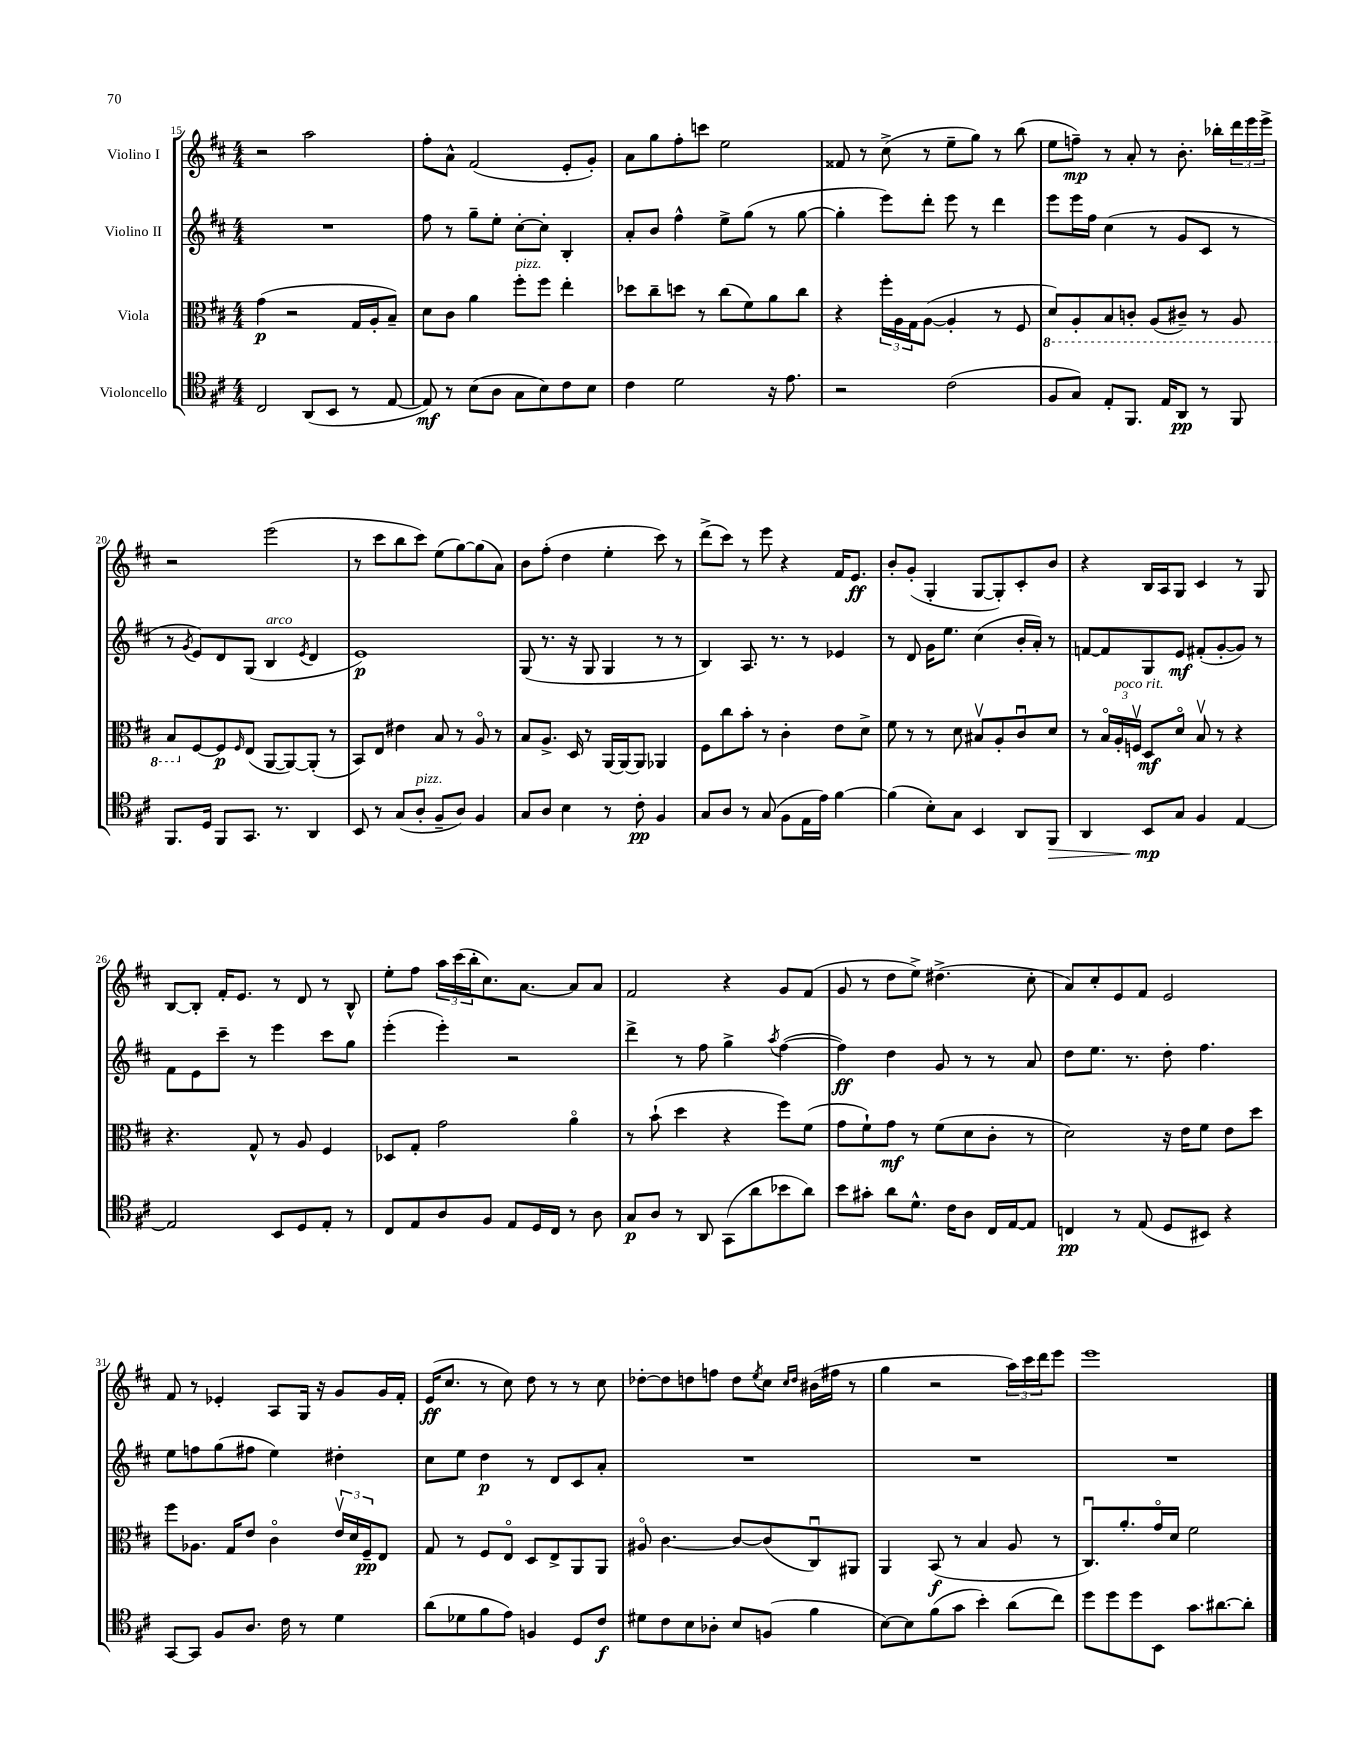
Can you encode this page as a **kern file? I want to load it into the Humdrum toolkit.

**kern	**kern	**kern	**kern
*staff4	*staff3	*staff2	*staff1
*clefC4	*clefC3	*clefG2	*clefG2
*k[f#c#]	*k[f#c#]	*k[f#c#]	*k[f#c#]
*M4/4	*M4/4	*M4/4	*M4/4
2C#	(4g	1r	2r
.	2r	.	.
(8AA	.	.	2aa
8BB	.	.	.
8r	16G	.	.
.	16A'	.	.
[8E	8B~)	.	.
=	=	=	=
8E])	8d	8ff#	8ff#'
8r	8c#	8r	8a^^
(8B	4a	8gg~	(2f#
8A	.	8ee'	.
8G	8ff#'	[8cc#'	.
8B)	8ff#	8cc#']	.
8c#	4ee'	4B'	8e'
8B	.	.	8g')
=	=	=	=
4c#	8dd-	8a'	8a
.	8cc#~	8b	8gg
2d	8dd	4ff#^^	8ff#'
.	8r	.	8ccc
.	(8cc#	8ee^	2ee
.	8f#)	(8gg	.
16r	8a	8r	.
8.e	.	.	.
.	8cc#	[8gg	.
=	=	=	=
2r	4r	4gg']	8f##
.	.	.	8r
.	24ff#'	8eee)	(8cc#^
.	24A	.	.
.	24G	.	.
.	([8A	8ddd'	8r
(2c#	4A']	8eee	8ee~
.	.	8r	8gg)
.	8r	4ddd	8r
.	8F#	.	(8bb
=	=	=	=
8F#	8D)	8eee	8ee
8G)	8AA'	16eee	8ff~)
.	.	16ff#	.
8E'	8BB	(4cc#	8r
8.FF#	8C'	.	8a'
.	(8AA	8r	8r
16E	.	.	.
8AA	8C#~)	8g	8.b'
8r	8r	8c#	.
.	.	.	16bb-'
8FF#	8AA	8r	24ddd
.	.	.	24eee
.	.	.	24eee^
=	=	=	=
8.FF#	8BB	8r	2r
.	.	8qg	.
.	[8F#	8e)	.
16D	.	.	.
8FF#	8F#]	8d	.
.	16qqF#	.	.
8.GG	(8E	(8G	.
.	[8AA	4B	(2eee
8.r	.	.	.
.	8AA_)	.	.
.	.	8qe	.
4AA	(8AA']	4d	.
.	8r	.	.
=	=	=	=
8BB	8BB)	1e)	8r
8r	8E	.	8ccc#
(8G	4e#	.	8bb
8A'	.	.	8ccc#)
8F#~	8B	.	(8ee
8A)	8r	.	[8gg)
4F#	8Ao	.	(8gg]
.	8r	.	8a)
=	=	=	=
8G	8B	(8G	8b
8A	8.A^	8.r	(8ff#'
4B	.	.	4dd
.	16D	16r	.
.	8r	8G	.
8r	[16AA	4G	4ee'
.	16AA_	.	.
8c#'	8AA]	.	.
4F#	4AA-	8r	8ccc#)
.	.	8r	8r
=	=	=	=
8G	8F#	4B)	(8ddd^
8A	8cc#	.	8ccc#)
8r	8b'	8.A	8r
(8G	8r	.	8eee
.	.	8.r	.
8F#	4c#'	.	4r
16E	.	8r	.
16e)	.	.	.
[4f#	8e	4e-	16f#
.	.	.	8.e
.	8d^	.	.
=	=	=	=
(4f#]	8f#	8r	8b'
.	8r	8d	(8g'
8B')	8r	16g	4G'
.	.	8.ee	.
8G	8d	.	.
4BB	8B#v	(4cc#	[8G
.	8A'	.	8G'])
8AA	8c#u	16b'	8c#'
.	.	16a')	.
8FF#	8d	8r	8b
=	=	=	=
4AA	8r	[8f	4r
.	24Bo	8f]	.
.	24A'	.	.
.	24Fv	.	.
8BB	8D	8G	16B
.	.	.	16A
8G	8do	8e	8G
4F#	8Bv	(8f#'	4c#
.	8r	[8g'	.
[4E	4r	8g])	8r
.	.	8r	8G
=	=	=	=
2E]	4.r	8f#	[8B
.	.	8e	8B']
.	.	8ccc#~	16f#'
.	.	.	8.e
.	8G^^	8r	.
8BB	8r	4eee	8r
8D	8A	.	8d
8E'	4F#	8ccc#	8r
8r	.	8gg	8B^^
=	=	=	=
8C#	8D-	(4eee'	8ee'
8E	8G'	.	8ff#
8A	2g	4eee')	24aa
.	.	.	(24ccc#
.	.	.	24bb'
8F#	.	.	8.cc#)
8E	.	2r	.
.	.	.	[8.a
16D	.	.	.
16C#	.	.	.
8r	4ao	.	8a]
8A	.	.	8a
=	=	=	=
8G	8r	4ddd^	2f#
8A	(8b`	.	.
8r	4dd	8r	.
8AA	.	8ff#	.
(8GG	4r	4gg^	4r
8a	.	.	.
.	.	8qaa	.
8b-	8ff#)	([4ff#	8g
8a)	(8f#	.	(8f#
=	=	=	=
8b	8g	4ff#])	8g
8g#'	8f#`)	.	8r
8a	8g	4dd	8dd
8.d^^	8r	.	8ee^)
.	(8f#	8g	(4.dd#^
16c#	.	.	.
8A	8d	8r	.
16C#	8c#'	8r	.
[16E	.	.	.
8E]	8r	8a	8cc#'
=	=	=	=
4C	2d)	8dd	8a)
.	.	8.ee	8cc#'
8r	.	.	8e
.	.	8.r	.
(8E	.	.	8f#
8D	16r	8dd'	2e
.	16e	.	.
8BB#)	8f#	4.ff#	.
4r	8e	.	.
.	8dd	.	.
=	=	=	=
[8GG	8ff#	8ee	8f#
8GG]	8.A-	8ff	8r
8F#	.	(8gg	4e-'
.	16G	.	.
8.A	8e	8ff#	.
.	4c#o	4ee)	8A
16c#	.	.	.
8r	.	.	16G
.	.	.	16r
4d	24ev	4dd#'	8g
.	24d	.	.
.	24F#~	.	.
.	8E	.	16g
.	.	.	16f#'
=	=	=	=
(8a	8G	8cc#	(16e
.	.	.	8.cc#
8d-	8r	8ee	.
8f#	8F#	4dd	8r
8e)	8Eo	.	8cc#)
4F	8D	8r	8dd
.	8E^	8d	8r
8D	8AA	8c#	8r
8c#	8AA	8a'	8cc#
=	=	=	=
8d#	8A#o	1r	[8dd-'
8c#	[4.c#	.	8dd-]
8B	.	.	8dd
8A-'	.	.	8ff
8B	8c#_	.	8dd
.	.	.	8qee
(8F	(8c#]	.	8cc#
.	.	.	16qqcc#
.	.	.	16qqdd
4f#	8C#u)	.	(16b#
.	.	.	16ff#
.	8AA#	.	8r
=	=	=	=
[8B)	4AA	1r	4gg
8B]	.	.	.
(8f#	(8BB	.	2r
8g	8r	.	.
4b')	4B	.	.
(8a	8A	.	24aa)
.	.	.	24ccc#
.	.	.	24ddd
8cc#)	8r	.	8eee
=	=	=	=
8dd	8.C#u)	1r	1eee
8dd	.	.	.
.	8.a'	.	.
8dd	.	.	.
8BB	16go	.	.
.	16d	.	.
8.g	2f#	.	.
[8.a#	.	.	.
8a#']	.	.	.
==	==	==	==
*-	*-	*-	*-
